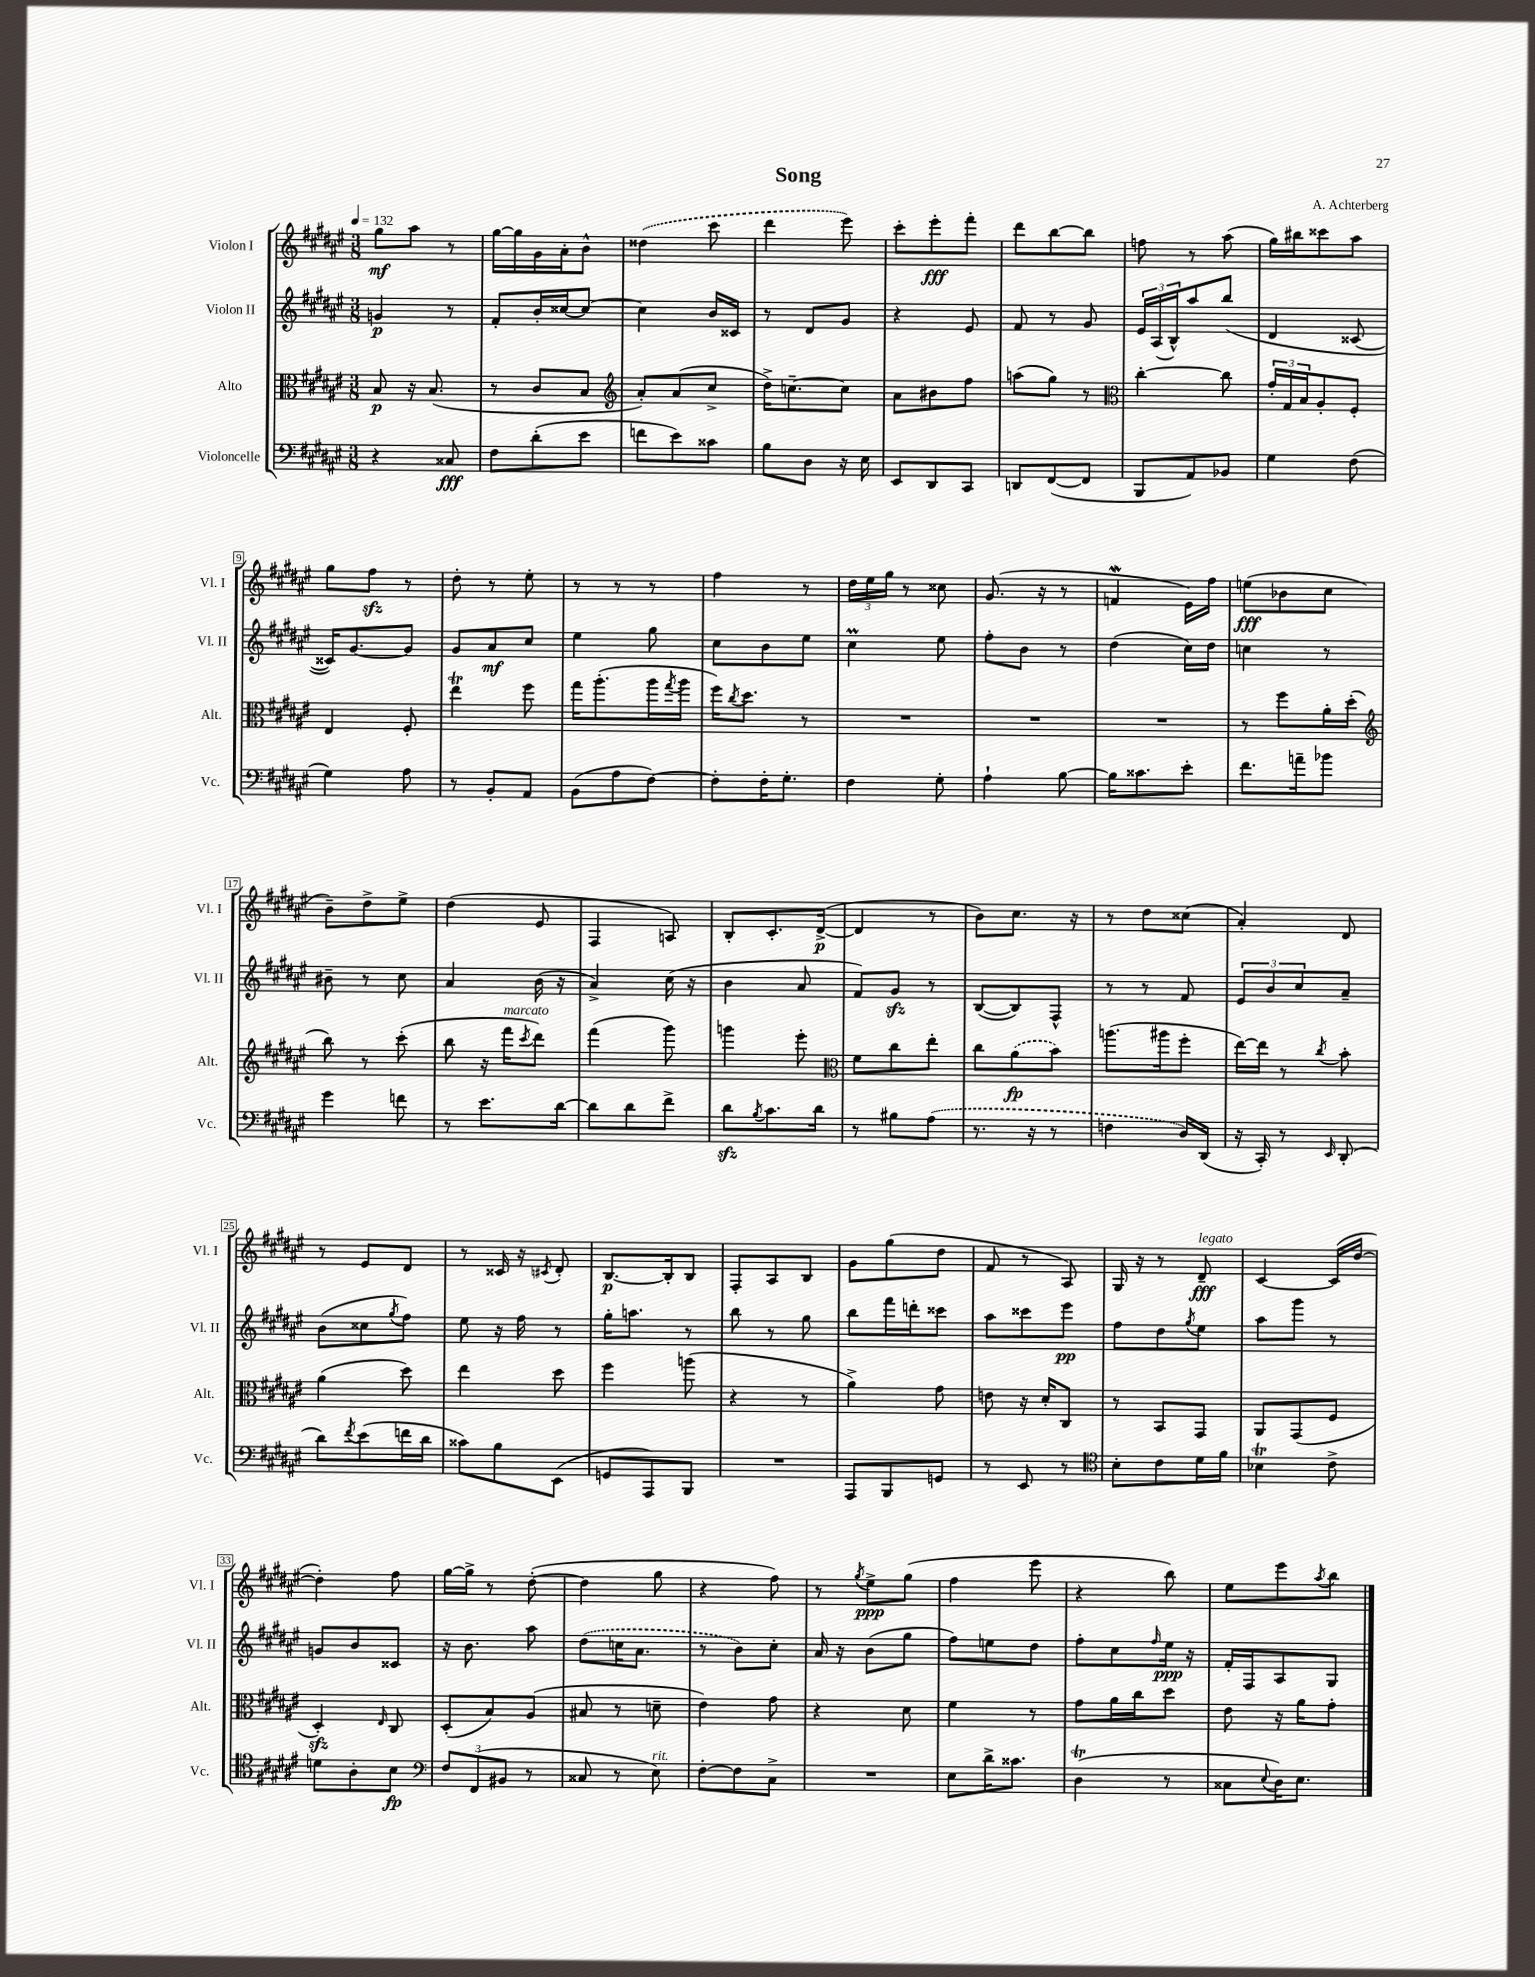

**kern	**kern	**kern	**kern
*staff4	*staff3	*staff2	*staff1
*clefF4	*clefC3	*clefG2	*clefG2
*k[f#c#g#d#a#e#]	*k[f#c#g#d#a#e#]	*k[f#c#g#d#a#e#]	*k[f#c#g#d#a#e#]
*M3/8	*M3/8	*M3/8	*M3/8
*MM132	*MM132	*MM132	*MM132
4r	8B	4g	8gg#
.	16r	.	8aa#
.	(8.B	.	.
8C##	.	8r	8r
=	=	=	=
8F#	8r	8f#'	[16gg#
.	.	.	16gg#]
(8d#'	8c#	16b'	16g#
.	.	[16cc##	16a#'
8e#	8B	8cc##_	8b^^
=	=	=	=
*	*clefG2	*	*
8f	8a#')	4cc##]	(4dd##
8e#)	(8a#	.	.
8c##	8cc#^	16b	8ccc#
.	.	16c##	.
=	=	=	=
8B	16dd#^)	8r	4ddd#
.	[8.cc~	.	.
8D#	.	8d#	.
16r	8cc]	8g#	8eee#)
16E#	.	.	.
=	=	=	=
8EE#	8a#	4r	8ccc#'
8DD#	8b#	.	8eee#'
8CC#	8ff#	8e#	8fff#'
=	=	=	=
8DD	(8aa	8f#	8ddd#
([8FF#	8gg#)	8r	[8bb
8FF#]	8r	8g#	8bb]
=	=	=	=
*	*clefC3	*	*
8BBB	[4cc#'	24e#	8ff
.	.	(24A#	.
.	.	24B^^)	.
8AA#)	.	8aa#	8r
8BB-	8cc#]	(8bb	(8aa#
=	=	=	=
4G#	24g#'	4d#	16gg#)
.	24G#	.	.
.	.	.	16bb#
.	24B	.	.
.	8A#'	.	8ccc##
(8F#	8F#'	[8c##	8aa#
=	=	=	=
4G#)	4E#	16c##])	8gg#
.	.	[8.g#	.
.	.	.	8ff#
8A#	8F#'	8g#]	8r
=	=	=	=
8r	4ee#	8g#	8dd#'
8BB'	.	8a#	8r
8AA#	8ff#	8cc#	8ee#'
=	=	=	=
(8BB	16gg#	4ee#	8r
.	(8.aa#'	.	.
8A#	.	.	8r
[8F#)	16aa#	8gg#	8r
.	8qgg#	.	.
.	16aa#	.	.
=	=	=	=
8F#']	16ff#)	8cc#	4ff#
.	8qcc#	.	.
.	8.dd#	.	.
16F#'	.	8b	.
8.G#'	.	.	.
.	8r	8ee#	8r
=	=	=	=
4F#	4.r	4cc#	24dd#
.	.	.	24ee#
.	.	.	24gg#
.	.	.	8r
8G#'	.	8ee#	8cc##
=	=	=	=
4A#`	4.r	8ff#'	(8.g#
.	.	8b	.
.	.	.	16r
[8B	.	8r	8r
=	=	=	=
16B]	4.r	(4dd#	4f
8.c##	.	.	.
8e#'	.	16cc#)	16e#)
.	.	16dd#	16ff#
=	=	=	=
8.f#	8r	4cc	(8ee
.	8ff#	.	8b-
16a~	.	.	.
8b-	16a#'	8r	8cc#
.	(16dd#'	.	.
=	=	=	=
*	*clefG2	*	*
4g#	8bb)	8b#~	8b~)
.	8r	8r	8dd#^
8f	(8ccc#'	8cc#	8ee#^
=	=	=	=
8r	8bb	4a#	(4dd#
8.e#	16r	.	.
.	16fff#	.	.
.	8qccc#	.	.
.	8ddd#)	(16b	8e#
[16d#	.	16r	.
=	=	=	=
8d#]	(4fff#	4a#^)	4F#
8d#	.	.	.
8f#^	8ggg#)	(16cc#	8A)
.	.	16r	.
=	=	=	=
8d#	4ggg	4b	8B'
8qB	.	.	.
8.c#	.	.	8.c#'
.	8eee#'	8a#	.
16d#	.	.	([16d#^
=	=	=	=
*	*clefC3	*	*
8r	8f#	8f#)	4d#]
8B#	8cc#	8g#	.
(8A#	8ee#'	8r	8r
=	=	=	=
8.r	8cc#	([8B	8b)
.	(8a#	8B])	8.cc#
16r	.	.	.
8r	8b)	8F#^^	.
.	.	.	16r
=	=	=	=
4F	(8.aa	8r	8r
.	.	8r	8dd#
.	16aa#	.	.
16D#)	8ff#'	8f#	(8cc##
(16DD#	.	.	.
=	=	=	=
16r	[16ee#)	12e#	4a#')
16CC#')	16ee#]	.	.
.	.	12b	.
8r	8r	.	.
.	.	12cc#	.
16qqEE#	8qcc#	.	.
(8DD#'	8b'	8a#~	8d#
=	=	=	=
8d#)	(4a#	(8b	8r
8qf#	.	.	.
(8e#	.	8cc##	8e#
.	.	8qgg#	.
16f	8dd#)	8ff#)	8d#
16d#	.	.	.
=	=	=	=
8c##)	4ee#	8ee#	8r
8B	.	16r	16c##
.	.	16ff#	16r
.	.	.	8qc#
(8EE#	8dd#	8r	8d#'
=	=	=	=
8GG	4ff#	16gg#'	[8.B
.	.	8.aa	.
8AAA#)	.	.	.
.	.	.	16B']
8BBB	(8aa	8r	8B
=	=	=	=
4.r	4r	8bb	8F#'
.	.	8r	8A#
.	8r	8gg#	8B
=	=	=	=
8AAA#	4a#^)	8bb	8g#
8BBB	.	16fff#	(8gg#
.	.	16ddd'	.
8GG	8g#	8ccc##	8dd#
=	=	=	=
8r	8e	8aa#	8f#
8EE#	16r	8ccc##	8r
.	16d#'	.	.
8r	8C#	8eee#	8A#)
=	=	=	=
*clefC4	*	*	*
8B'	8r	8ff#	16G#
.	.	.	16r
8c#	8BB	8dd#	8r
.	.	8qgg#	.
16d#	8GG#	8ee#	8d#~
16f#	.	.	.
=	=	=	=
4B-	8AA#	8aa#	[4c#
.	(8GG#	8ggg#	.
8c#^	8F#	8r	(16c#]
.	.	.	[16dd#
=	=	=	=
8d	4D#')	8g	4dd#'])
8A#'	.	8b	.
.	16qqE#	.	.
8B	8C#	8c##	8ff#
=	=	=	=
*clefF4	*	*	*
12F#	(8D#'	16r	[16gg#
.	.	8.b	16gg#^]
(12FF#	.	.	.
.	8B)	.	8r
12BB#	.	.	.
8r	(8A#	8aa#	([8dd#'
=	=	=	=
8C##	8B#	(8dd#	4dd#]
8r	8r	16cc	.
.	.	8.a#	.
8E#)	8d~	.	8gg#
=	=	=	=
[8F#'	4e#)	8r	4r
8F#]	.	8b)	.
8C#^	8g#	8cc#'	8ff#)
=	=	=	=
4.r	4r	16a#	8r
.	.	16r	.
.	.	.	8qgg#
.	.	(8b	8ee#^
.	8d#	8gg#	(8gg#
=	=	=	=
8E#	4f#	8ff#)	4ff#
16d#^	.	8ee	.
8.c##	.	.	.
.	8r	8dd#	8eee#
=	=	=	=
(4D#	8g#	8ff#'	4r
.	16a#	8cc#	.
.	16cc#	.	.
.	.	16qqff#	.
8r	8dd#	16ee#	8bb)
.	.	16r	.
=	=	=	=
8C##	8e#	16f#'	8ee#
.	.	16F#	.
8qqE#	.	.	.
16D#)	16r	8A#	8eee#
8.E#	16a#	.	.
.	.	.	8qaa#
.	8g#'	8G#	8bb
==	==	==	==
*-	*-	*-	*-
